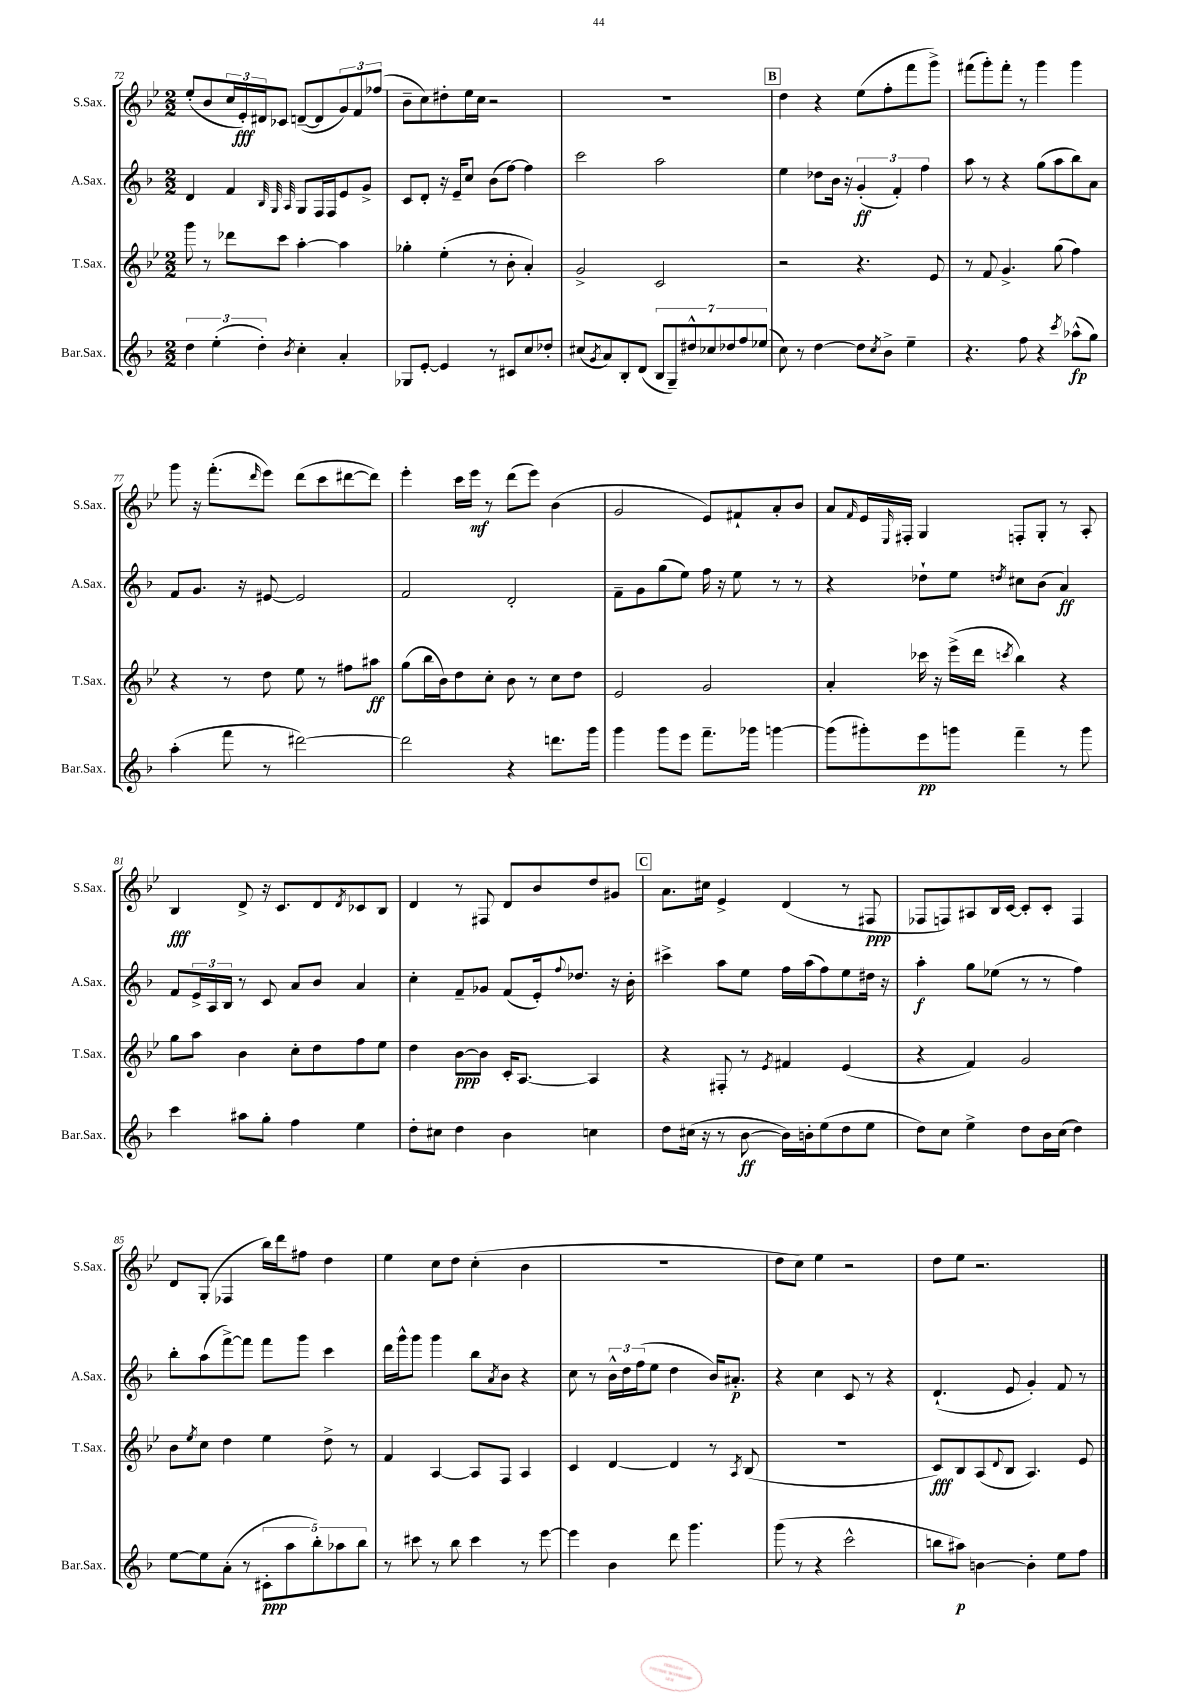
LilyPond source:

<<
\new StaffGroup <<
\new Staff = "s0" \with { instrumentName = "S.Sax." shortInstrumentName = "S.Sax." } {
    \clef treble \key bes \major \numericTimeSignature \time 2/2
    ees''8-.( bes'8 \tuplet 3/2 { c''16 ees'16-.\fff) dis'16 } ces'8 d'8~--( d'8 \tuplet 3/2 { g'8) f'8 fes''8( } |
    bes'8-- c''8) dis''8-. ees''16 c''16 r2 |
    R1 |
    \mark \markup { \box "B" } d''4 r4 ees''8( f''8-. f'''8 g'''8->) |
    fis'''8( g'''8-.) fis'''8-. r8 g'''4 g'''4 |
    g'''8 r16 f'''8.-.( \grace { d'''16 } ees'''8) d'''8( c'''8 dis'''8~ dis'''8) |
    ees'''4-. c'''16 ees'''16\mf r8 d'''8( ees'''8) bes'4( |
    g'2 ees'8) fis'8-! a'8-. bes'8 |
    a'8 \grace { f'16 } ees'16 \grace { ees16 } fis16-. g4 f8-. g8-. r8 a8-. |
    bes4\fff d'8-> r16 c'8. d'8 \acciaccatura { d'8 } ces'8 bes8 |
    d'4 r8 fis8 d'8 bes'8 d''8 gis'8 |
    \mark \markup { \box "C" } a'8. cis''16 ees'4-> d'4( r8 fis8\ppp |
    fes8 f8) ais8 bes16 c'16~ c'8-. c'8-. f4 |
    d'8 g8-.( fes4 bes''16) d'''16 fis''8 d''4 |
    ees''4 c''8 d''8 c''4-.( bes'4 |
    R1 |
    d''8 c''8) ees''4 r2 |
    d''8 ees''8 r2. \bar "|." |
}
\new Staff = "s1" \with { instrumentName = "A.Sax." shortInstrumentName = "A.Sax." } {
    \clef treble \key f \major \numericTimeSignature \time 2/2
    d'4 f'4 \grace { bes32 g32 a32 } g8 f16 f16 e'8 g'8-> |
    c'8 d'8-. r16 e'16-- c''8 bes'8( f''8~) f''4 |
    c'''2 a''2 |
    \mark \markup { \box "B" } e''4 des''8 bes'16 r16 \tuplet 3/2 { g'4-.\ff( f'4-.) f''4 } |
    a''8 r8 r4 g''8( a''8 bes''8) a'8 |
    f'8 g'8. r16 eis'8~ eis'2 |
    f'2 d'2-. |
    f'8-- g'8 g''8( e''8) f''16 r16 e''8 r8 r8 |
    r4 des''8-! e''8 \acciaccatura { d''8 } cis''8 bes'8( a'4\ff) |
    f'8 \tuplet 3/2 { e'16-> a16 bes16 } r8 c'8 a'8 bes'8 a'4 |
    c''4-. f'8-- ges'8 f'8( e'16-.) \appoggiatura { f''8 } des''8. r16 bes'16-. |
    \mark \markup { \box "C" } cis'''4-> a''8 e''8 f''16 a''16( f''8) e''8 dis''16 r16 |
    a''4-.\f g''8 ees''8( r8 r8 f''4) |
    bes''8-. a''8( f'''8~->) f'''8 f'''8 g'''8 c'''4 |
    d'''16 g'''16-^ g'''8 g'''4 bes''8 \acciaccatura { a'8 } bes'8 r4 |
    c''8 r8 \tuplet 3/2 { bes'16-^ d''16 f''16( } e''8 d''4 bes'16) ais'8.-.\p |
    r4 c''4 c'8 r8 r4 |
    d'4.-!( e'8 g'4-.) f'8 r8 \bar "|." |
}
\new Staff = "s2" \with { instrumentName = "T.Sax." shortInstrumentName = "T.Sax." } {
    \clef treble \key bes \major \numericTimeSignature \time 2/2
    g'''8 r8 des'''8 c'''8 a''4~-. a''4 |
    ges''4-. ees''4-.( r8 bes'8-. a'4-.) |
    g'2-> c'2 |
    \mark \markup { \box "B" } r2 r4. ees'8 |
    r8 f'8 g'4.-> g''8( f''4) |
    r4 r8 d''8 ees''8 r8 fis''8 ais''8\ff |
    g''8( bes''16 bes'16) d''8 c''8-. bes'8 r8 c''8 d''8 |
    ees'2 g'2 |
    a'4-. ces'''16 r16 ees'''16->( d'''16 \acciaccatura { c'''8 } bes''4) r4 |
    g''8 a''8 bes'4 c''8-. d''8 f''8 ees''8 |
    d''4 bes'8~\ppp bes'8 c'16-. a8.~ a4 |
    \mark \markup { \box "C" } r4 fis8-. r8 \acciaccatura { ees'8 } fis'4 ees'4( |
    r4 f'4) g'2 |
    bes'8 \acciaccatura { ees''8 } c''8 d''4 ees''4 d''8-> r8 |
    f'4 a4~ a8 f8 a4 |
    c'4 d'4~ d'4 r8 \acciaccatura { a8 } bes8( |
    R1 |
    c'8\fff) bes8 a8( \appoggiatura { d'8 } bes8 a4.) ees'8 \bar "|." |
}
\new Staff = "s3" \with { instrumentName = "Bar.Sax." shortInstrumentName = "Bar.Sax." } {
    \clef treble \key f \major \numericTimeSignature \time 2/2
    \tuplet 3/2 { d''4 e''4-.( d''4-.) } \acciaccatura { bes'8 } c''4-. a'4-. |
    ges8 e'8~-. e'4 r8 cis'8 c''8 des''8-. |
    cis''8( \acciaccatura { g'8 } a'8) bes8-. d'8( \tuplet 7/4 { bes8 g8--) dis''8-^ ces''8 des''8 f''8 ees''8( } |
    \mark \markup { \box "B" } c''8) r8 d''4~ d''8 \acciaccatura { c''8 } bes'8-> e''4-- |
    r4. f''8 r4 \acciaccatura { c'''8 } aes''8-^\fp( g''8) |
    a''4-.( f'''8 r8 dis'''2~) |
    dis'''2 r4 d'''8. g'''16 |
    g'''4 g'''8 e'''8 f'''8.-- ges'''16 g'''4~ |
    g'''8( gis'''8-.) e'''8\pp g'''8 f'''4-- r8 g'''8 |
    c'''4 ais''8 g''8-. f''4 e''4 |
    d''8-. cis''8 d''4 bes'4 c''4 |
    \mark \markup { \box "C" } d''8 cis''16( r16 r8 bes'8~\ff bes'16) b'16-. e''8( d''8 e''8 |
    d''8) c''8 e''4-> d''8 bes'16 c''16( d''4) |
    e''8~ e''8 a'8-.( r8 \tuplet 5/4 { cis'8-.\ppp a''8 bes''8-.) aes''8 bes''8 } |
    r8 cis'''8 r8 bes''8 cis'''4 r8 e'''8~ |
    e'''4 bes'4 d'''8 g'''4. |
    g'''8( r8 r4 c'''2-^ |
    b''8 ais''8\p) b'4~ b'4-. e''8 f''8 \bar "|." |
}
>>
>>
\layout { \context { \Score currentBarNumber = #72 } }
